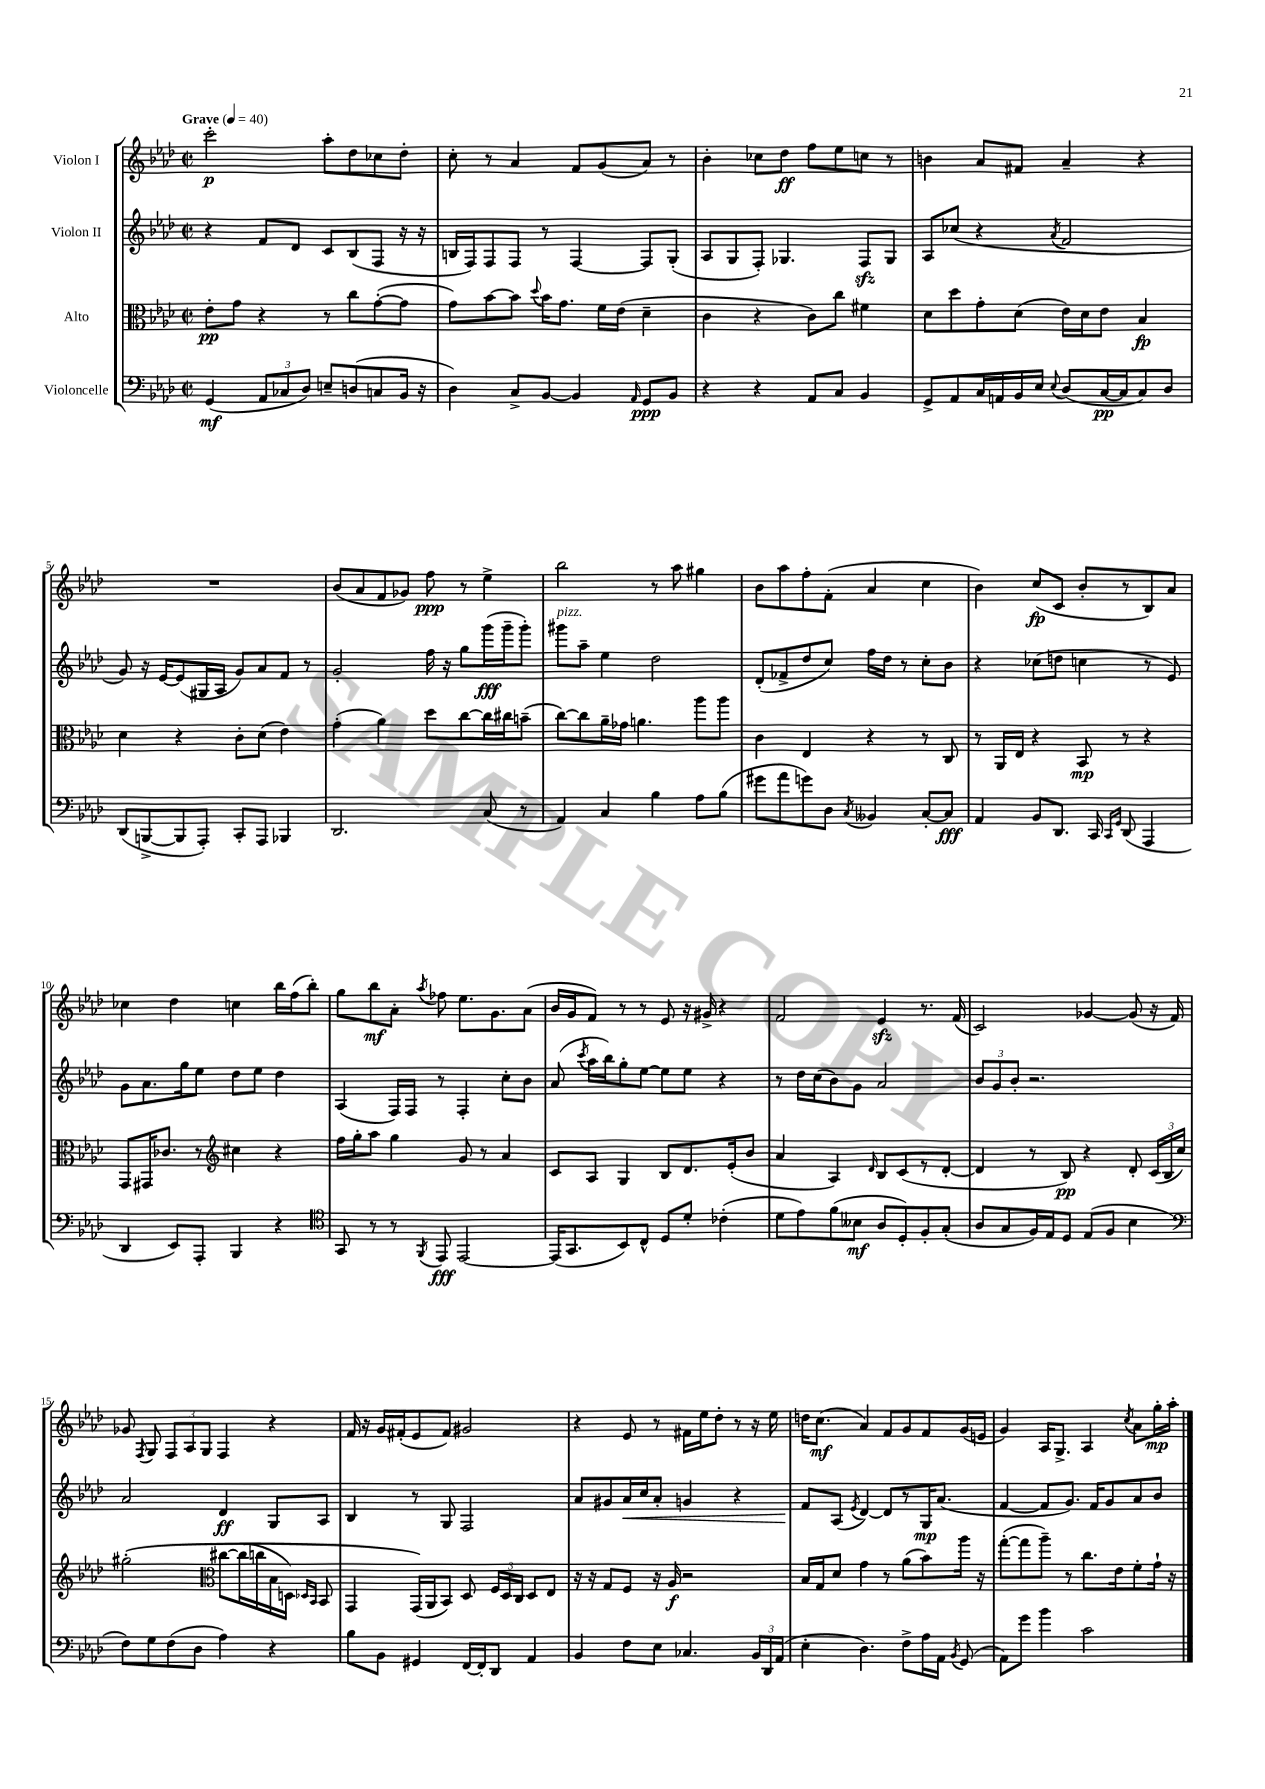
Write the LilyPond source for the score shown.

<<
\new StaffGroup <<
\new Staff = "s0" \with { instrumentName = "Violon I" } {
    \clef treble \key aes \major \defaultTimeSignature \time 2/2 \tempo "Grave" 4 = 40
    \autoBeamOff c'''2-.\p aes''8[-. des''8 ces''8 des''8]-. |
    c''8-. r8 aes'4 f'8[ g'8( aes'8]) r8 |
    bes'4-. ces''8[ des''8]\ff f''8[ ees''8 c''8] r8 |
    b'4 aes'8[ fis'8] aes'4-- r4 |
    R1 |
    bes'8[( aes'8 f'8 ges'8]) f''8\ppp r8 ees''4-> |
    bes''2 r8 aes''8 gis''4 |
    bes'8[ aes''8 f''8-. f'8]-.( aes'4 c''4 |
    bes'4) c''8[\fp( c'8] bes'8[-. r8 bes8) aes'8] |
    ces''4 des''4 c''4 bes''16[ f''16( bes''8]-.) |
    g''8[ bes''8\mf aes'8]-. \acciaccatura { aes''8 } fes''8 ees''8.[ g'8. aes'8]( |
    bes'16[ g'16 f'8]) r8 r8 ees'8 r16 gis'16-> r4 |
    f'2 ees'4\sfz r8. f'16( |
    c'2) ges'4~ ges'8( r16 f'16) |
    ges'8 \acciaccatura { f8 } g8 \tuplet 3/2 { f8[ aes8 g8] } f4 r4 |
    f'16 r16 g'16[ fis'16-.( ees'8 fis'8]) gis'2 |
    r4 ees'8 r8 fis'16[ ees''16 des''8]-. r8 r16 ees''16 |
    d''16[ c''8.]\mf( aes'4) f'8[ g'8 f'8 g'16( e'16] |
    g'4) aes16[ g8.]-> aes4 \acciaccatura { c''8 } aes'8[ g''16-.\mp aes''16]-. \bar "|." |
}
\new Staff = "s1" \with { instrumentName = "Violon II" } {
    \clef treble \key aes \major \defaultTimeSignature \time 2/2
    \autoBeamOff r4 f'8[ des'8] c'8[ bes8( f8] r16 r16 |
    b16[ f16) f8 f8] r8 f4~ f8[ g8]-.( |
    aes8[ g8 f8]-.) ges4. f8[\sfz ges8] |
    aes8[ ces''8]( r4 \acciaccatura { aes'8 } f'2 |
    g'8) r16 ees'16[~ ees'8( gis16 aes16] g'8[) aes'8 f'8] r8 |
    g'2-. f''16 r16 g''8[ g'''16\fff( g'''16-- g'''8]-.) |
    gis'''8[^\markup { \italic "pizz." } aes''8]-- ees''4 des''2 |
    des'8[-.( fes'8-> des''8 c''8]) f''16[ des''16] r8 c''8[-. bes'8] |
    r4 ces''8[( d''8] c''4 r8 ees'8) |
    g'8[ aes'8. g''16 ees''8] des''8[ ees''8] des''4 |
    aes4( f16[) f16] r8 f4-. c''8[-. bes'8] |
    aes'8( \acciaccatura { c'''8 } aes''16[ bes''16) g''8-. ees''8]~ ees''8[ ees''8] r4 |
    r8 des''16[ c''16( bes'8) g'8] aes'2 |
    \tuplet 3/2 { bes'8[ g'8 bes'8]-. } r2. |
    aes'2 des'4\ff g8[ aes8] |
    bes4 r8 g8 f2 |
    aes'8[ gis'8 aes'16\< c''16 aes'8]-. g'4 r4 |
    f'8[\! aes8]( \acciaccatura { ees'8 } des'4~) des'8[ r8 g16\mp aes'8.]( |
    f'4~ f'8[ g'8.]) f'16[ g'8 aes'8 bes'8] \bar "|." |
}
\new Staff = "s2" \with { instrumentName = "Alto" } {
    \clef alto \key aes \major \defaultTimeSignature \time 2/2
    \autoBeamOff ees'8[-.\pp g'8] r4 r8 c''8[ g'8~-.( g'8] |
    g'8[) bes'8~ bes'8] \appoggiatura { des''8 } bes'16[ g'8.] f'16[ ees'16]( des'4-- |
    c'4 r4 c'8[) c''8] fis'4 |
    des'8[ des''8 g'8-. des'8]( ees'16[) des'16 ees'8] bes4\fp |
    des'4 r4 c'8[-. des'8]( ees'4) |
    g'4-.( aes'4) des''8[ c''8~ c''16 cis''16 b'8]--( |
    c''8[~) c''8 aes'16-- ges'16] a'4. aes''8[ aes''8] |
    c'4 ees4 r4 r8 c8 |
    r8 aes,16[ ees16] r4 bes,8\mp r8 r4 |
    g,8[ gis,16 ces'8.] r8 \clef treble cis''4 r4 |
    f''16[ g''16-. aes''8] g''4 g'8 r8 aes'4 |
    c'8[ aes8] g4 bes8[ des'8. ees'16-.( bes'8] |
    aes'4 aes4) \grace { des'16 } bes8[ c'8( r8 des'8]~-. |
    des'4 r8 bes8\pp) r4 des'8-. \tuplet 3/2 { c'16[( bes16 c''16]) } |
    gis''2-.\( \clef alto cis''8[~ cis''16( c''16 bes16 d16]) \grace { des16[ bes,16] } bes,8 |
    g,4 g,16[(\) aes,16 bes,8]) des8 \tuplet 3/2 { f16[ des16 c16] } des8[ ees8] |
    r16 r16 g8[ f8] r16 aes16\f r2 |
    bes16[ g16 des'8] g'4 r8 aes'8[( bes'8) aes''16] r16 |
    g''8[~-.( g''8 aes''8]--) r8 c''8.[ ees'16 f'8-. g'16]-! r16 \bar "|." |
}
\new Staff = "s3" \with { instrumentName = "Violoncelle" } {
    \clef bass \key aes \major \defaultTimeSignature \time 2/2
    \autoBeamOff g,4\mf( \tuplet 3/2 { aes,8[ ces8 des8]) } e8[-- d8( c8 bes,16] r16 |
    des4) c8[-> bes,8]~ bes,4 \grace { aes,16 } g,8[\ppp bes,8] |
    r4 r4 aes,8[ c8] bes,4 |
    g,8[-> aes,8 c16 a,16 bes,16 ees16] \appoggiatura { ees8 } des8[( c16~\pp c16 c8) des8] |
    des,8[( b,,8~-> b,,8 aes,,8]-.) c,8[-. aes,,8] bes,,4 |
    des,2. c8( r8 |
    aes,4) c4 bes4 aes8[ bes8]( |
    gis'8[ aes'8 g'8) des8] \acciaccatura { c8 } beses,4 c8[~-. c8]\fff |
    aes,4 bes,8[ des,8.] c,16 \grace { c,16[ g,16] } des,8( aes,,4 |
    des,4 ees,8[) aes,,8]-. bes,,4 r4 |
    \clef tenor g,8 r8 r8 \acciaccatura { f,8 } ees,8\fff ees,2~ |
    ees,16[( g,8. bes,8) c8]-^ des8[ des'8]-. ces'4-.( |
    des'8[ ees'8) f'8( beses8]\mf aes8[ des8-.) f8-. g8]-.( |
    aes8[ g8 f16) ees16 des8] ees8[( f8] bes4 |
    \clef bass f8[) g8 f8( des8] aes4) r4 |
    bes8[ bes,8] gis,4 f,16[~ f,16-. des,8] aes,4 |
    bes,4 f8[ ees8] ces4. \tuplet 3/2 { bes,16[ des,16 aes,16]( } |
    ees4-. des4.) f8[-> aes16 aes,16] \acciaccatura { bes,8 } g,8( |
    aes,8[) g'8] bes'4 c'2 \bar "|." |
}
>>
>>
